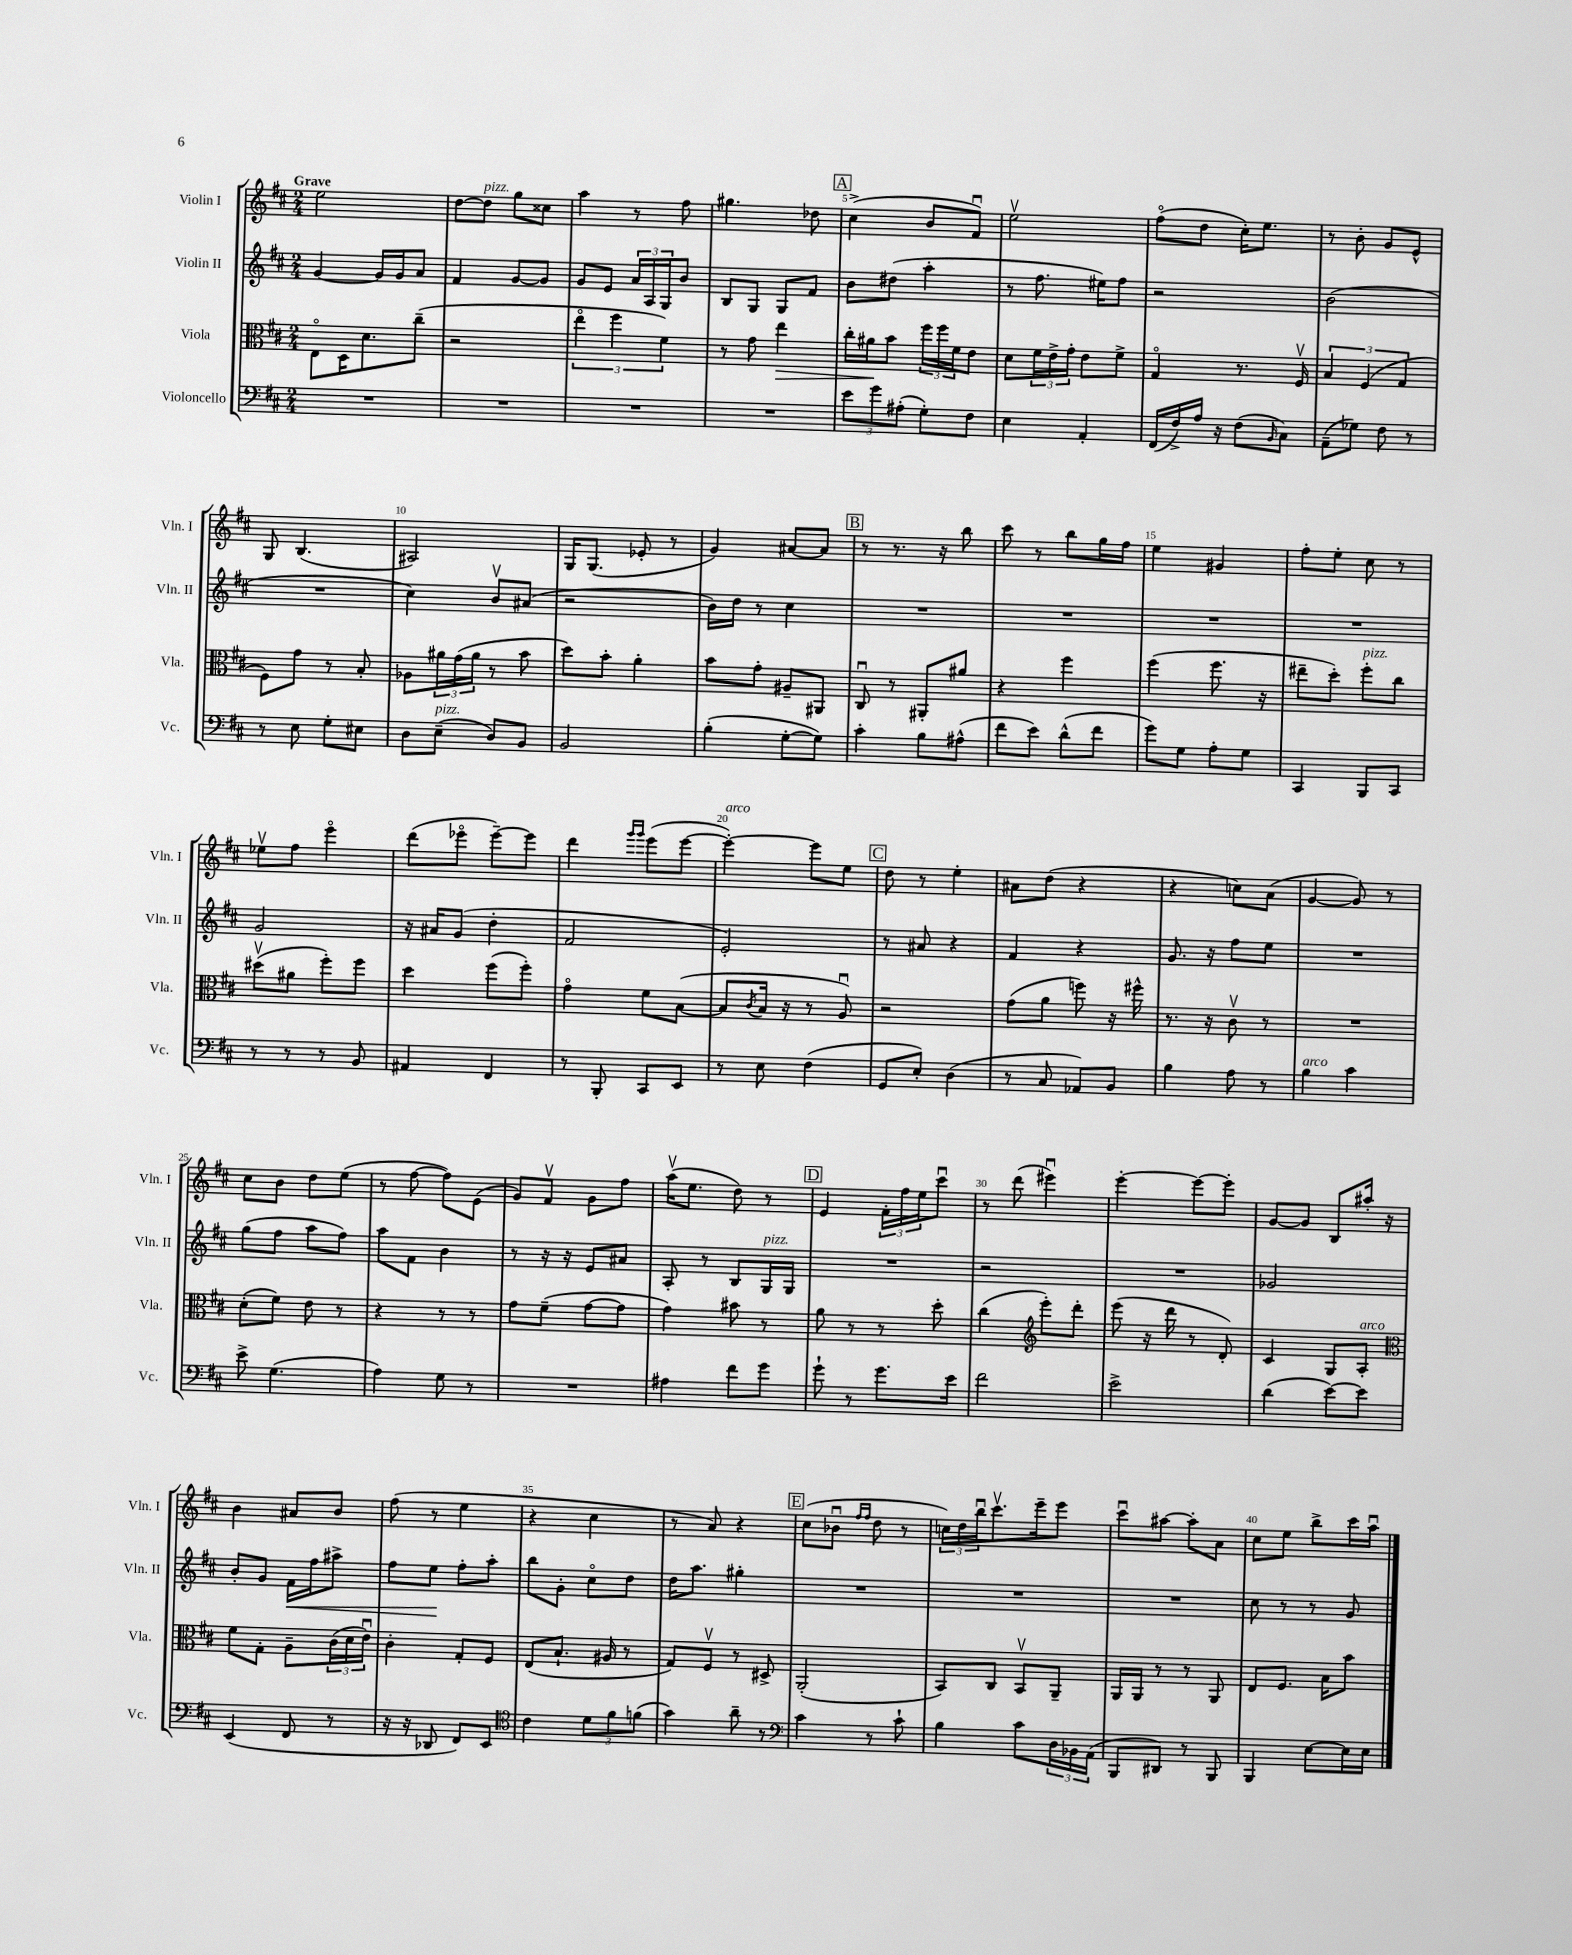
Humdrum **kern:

**kern	**kern	**kern	**kern
*staff4	*staff3	*staff2	*staff1
*clefF4	*clefC3	*clefG2	*clefG2
*k[f#c#]	*k[f#c#]	*k[f#c#]	*k[f#c#]
*M2/4	*M2/4	*M2/4	*M2/4
2r	8Eo\L	[4g/	2ee\
.	16D\K	.	.
.	8.d\	.	.
.	.	16g/]LL	.
.	.	16g/J	.
.	(8cc#~\J	8a/J	.
=	=	=	=
2r	2r	4f#/	[8dd\L
.	.	.	8dd\]J
.	.	[8g/L	8gg\L
.	.	8g/]J	8cc##\J
=	=	=	=
2r	6eeo\	8g/L	4aa\
.	.	8e/J	.
.	6ff#\	.	.
.	.	24a/LL	8r
.	.	24A/	.
.	6f#\)	24G/J	.
.	.	8b/J	8ff#\
=	=	=	=
2r	8r	8B/L	4.gg#\
.	8g\	8G/J	.
.	4ee\	8G/L	.
.	.	8f#/J	8dd-\
=	=	=	=
12e\L	16cc#'\LL	8b\L	(4cc#^\
.	16a#\J	.	.
12g\	.	.	.
.	8b\J	(8dd#\J	.
(12A#'\J	.	.	.
8G'\L)	24ff#\LL	4aa'\	8b/L
.	24ff#\	.	.
.	24f#\J	.	.
8F#\J	8e\J	.	8f#u/J)
=	=	=	=
4E\	8d\L	8r	2eev\
.	24f#\L	8.ff#\	.
.	24e^\	.	.
.	24g'\JJ	.	.
4AA'/	8e\L	.	.
.	.	16ee#\LK)	.
.	8f#^\J	8ff#\J	.
=	=	=	=
(16FF#/LL	4Go/	2r	(8ff#o\L
16F#^/)	.	.	.
16A/JJ	.	.	8dd\J
16r	.	.	.
(8F#\L	8.r	.	16cc#'\LK)
.	.	.	8.ee\J
16qqBB/	.	.	.
8C#\J)	.	.	.
.	16F#v/	.	.
=	=	=	=
(8AA~\L	6B/	(2b\	8r
8G-\J)	.	.	8b'\
.	(6F#/	.	.
8F#\	.	.	8g/L
.	6G/	.	.
8r	.	.	8e^^/J
=	=	=	=
8r	8F#\L)	2r	8G/
8E\	8g\J	.	(4.B/
8G'\L	8r	.	.
8E#\J	8B'/	.	.
=	=	=	=
8D\L	8A-\L	4cc#\)	2A#/)
(8E~\J	24a#\L	.	.
.	(24g\	.	.
.	24a#\JJ	.	.
8D/L)	8r	8bv/L	.
8BB/J	8b\	(8a#/J	.
=	=	=	=
2BB/	8dd\L)	2r	16G/LK
.	.	.	(8.G/J
.	8b'\J	.	.
.	4a'\	.	8e-'/
.	.	.	8r
=	=	=	=
(4B'\	8b\L	16b\LL)	4g/)
.	.	16dd\JJ	.
.	8g'\J	8r	.
[8G'\L	8A#~/L	4cc#\	[8a#/L
8G\]J)	8AA#/J	.	8a#/]J
=	=	=	=
4c#'\	8C#u/	2r	8r
.	8r	.	8.r
8B\L	8AA#'/L	.	.
.	.	.	16r
(8A#^^\J	8a#/J	.	8bb\
=	=	=	=
8f#\L	4r	2r	8ccc#\
8e\J)	.	.	8r
(8d^^\L	4ff#\	.	8bb\L
8f#\J	.	.	16gg\L
.	.	.	16ff#\JJ
=	=	=	=
8g\L)	(4ff#\	2r	4ee\
8G\J	.	.	.
8A'\L	8.ff#\	.	4g#/
8G\J	.	.	.
.	16r	.	.
=	=	=	=
4CC#/	8ee#~\L	2r	8ff#'\L
.	8dd'\J)	.	8ee'\J
8BBB/L	8ff#'\L	.	8cc#\
8CC#/J	8cc#\J	.	8r
=	=	=	=
8r	(8dd#v\L	2g/	8ee-v\L
8r	8a#\J	.	8ff#\J
8r	8ff#'\L)	.	4eeeo\
8BB/	8ff#\J	.	.
=	=	=	=
4AA#/	4dd\	16r	(8ddd\L
.	.	16a#/LK	.
.	.	(8g/J	8eee-o\J
4FF#/	(8ff#\L	4dd'\	[8eee-~\L)
.	8ff#'\J)	.	8eee-\]J
=	=	=	=
8r	4go\	2f#/	4ddd\
8BBB'/	.	.	.
.	.	.	16qqggg/LL
.	.	.	16qqggg/JJ
8CC#/L	8f#\L	.	(8eee\L
8EE/J	([8B\J	.	[8eee\J
=	=	=	=
8r	8B/]L	2e'/)	4eee'\_)
.	8qc#/	.	.
8E\	16B/Jk	.	.
.	16r	.	.
(4F#\	8r	.	8eee\]L
.	8Au/)	.	8ee\J
=	=	=	=
8GG/L	2r	8r	8dd\
8E'/J)	.	8a#/	8r
(4D\	.	4r	4ee'\
=	=	=	=
8r	(8g\L	4f#/	8a#\L
8C#/	8a\J	.	(8dd\J
8AA-/L)	8ff\)	4r	4r
8BB/J	16r	.	.
.	16ff#^^\	.	.
=	=	=	=
4B\	8.r	8.g/	4r
.	16r	16r	.
8A\	8c#v\	8ff#\L	8cc\L)
8r	8r	8ee\J	(8a\J
=	=	=	=
4B\	2r	2r	[4g/
4c#\	.	.	8g/])
.	.	.	8r
=	=	=	=
8e^\	(8d'\L	(8gg\L	8cc#\L
(4.G\	8f#\J)	8ff#\J	8b\J
.	8e\	8aa\L	8dd\L
.	8r	8ff#\J)	(8ee\J
=	=	=	=
4A\)	4r	8aa\L	8r
.	.	8f#\J	[8ff#\
8G\	8r	4b\	8ff#\]L)
8r	8r	.	(8e\J
=	=	=	=
2r	8g\L	8r	8g/L)
.	(8f#~\J	16r	8f#v/J
.	.	16r	.
.	[8g\L	8e/L	8g\L
.	8g\]J	8a#/J	8ff#\J
=	=	=	=
4A#\	4g\)	8A'/	(16aav\LK
.	.	.	8.ee\J
.	.	8r	.
8f#\L	8b#\	8B/L	8dd\)
8g\J	8r	16G/L	8r
.	.	16G/JJ	.
=	=	=	=
8g`\	8a\	2r	4e/
8r	8r	.	.
8.g\L	8r	.	24f#'\LL
.	.	.	24ff#\
.	.	.	24ee\J
.	8dd'\	.	8ccc#u\J
16e\Jk	.	.	.
=	=	=	=
2f#\	(4cc#\	2r	8r
.	.	.	(8ddd\
*	*clefG2	*	*
.	8eee'\L)	.	4eee#u\)
.	8ddd'\J	.	.
=	=	=	=
2e^\	(8eee\	2r	[4eee'\
.	16r	.	.
.	16ddd\	.	.
.	8r	.	8eee\_L
.	8d'/)	.	8eee'\]J
=	=	=	=
(4d\	4c#/	2g-/	[8g/L
.	.	.	8g/]J
[8e\L)	8G/L	.	8B/L
8e\]J	8A'/J	.	16aa#'/Jk
.	.	.	16r
=	=	=	=
*	*clefC3	*	*
(4EE/	8f#\L	8b'/L	4b\
.	8G'\J	8g/J	.
8FF#/	8A~\L	16f#\LL	8a#/L
.	.	16ff#\J	.
8r	(24c#\L	8aa#^\J	8b/J
.	24d\	.	.
.	24eu\JJ)	.	.
=	=	=	=
16r	4c#'\	8ff#\L	(8ff#\
16r	.	.	.
8DD-/	.	8ee\J	8r
8FF#/L)	8G'/L	8ff#'\L	4ee\
8EE/J	8F#/J	8aa'\J	.
=	=	=	=
*clefC4	*	*	*
4c#\	(8E/L	8bb\L	4r
.	8.B`/J	8g'\J	.
12d\L	.	8cc#o\L	4cc#\
.	16A#/	.	.
12f#\	.	.	.
.	8r	8dd\J	.
(12f\J	.	.	.
=	=	=	=
4g\)	8G/L)	16dd\LK	8r
.	.	8.aa\J	.
.	8F#v/J	.	8a/)
8a~\	8r	4gg#'\	4r
8r	8D#^/	.	.
=	=	=	=
*clefF4	*	*	*
4c#\	(2AA'/	2r	(8cc#\L
.	.	.	8b-u\J
.	.	.	16qqff#/LL
.	.	.	16qqff#/JJ
8r	.	.	8dd\
8c#`\	.	.	8r
=	=	=	=
4B\	8BB/L)	2r	24cc\LL)
.	.	.	24dd\
.	.	.	24bbu\J
.	8C#/J	.	8.ccc#v\
8c#\L	8BBv/L	.	.
.	.	.	16eee~\k
24D\L	8AA~/J	.	8eee\J
24BB-\	.	.	.
(24AA\JJ	.	.	.
=	=	=	=
8BBB/L	16AA/LL	2r	8ccc#u\L
.	16AA/JJ	.	.
8DD#/J)	8r	.	[8aa#\J
8r	8r	.	8aa#'\]L
8BBB/	8AA/	.	8a\J
=	=	=	=
4BBB/	8E/L	8cc#\	8cc#\L
.	8.F#/J	8r	8ee\J
[8E\L	.	8r	8bb^\L
.	16B\LK	.	.
16E\]L	8b\J	8g/	16ccc#\L
16E\JJ	.	.	16aau\JJ
==	==	==	==
*-	*-	*-	*-
